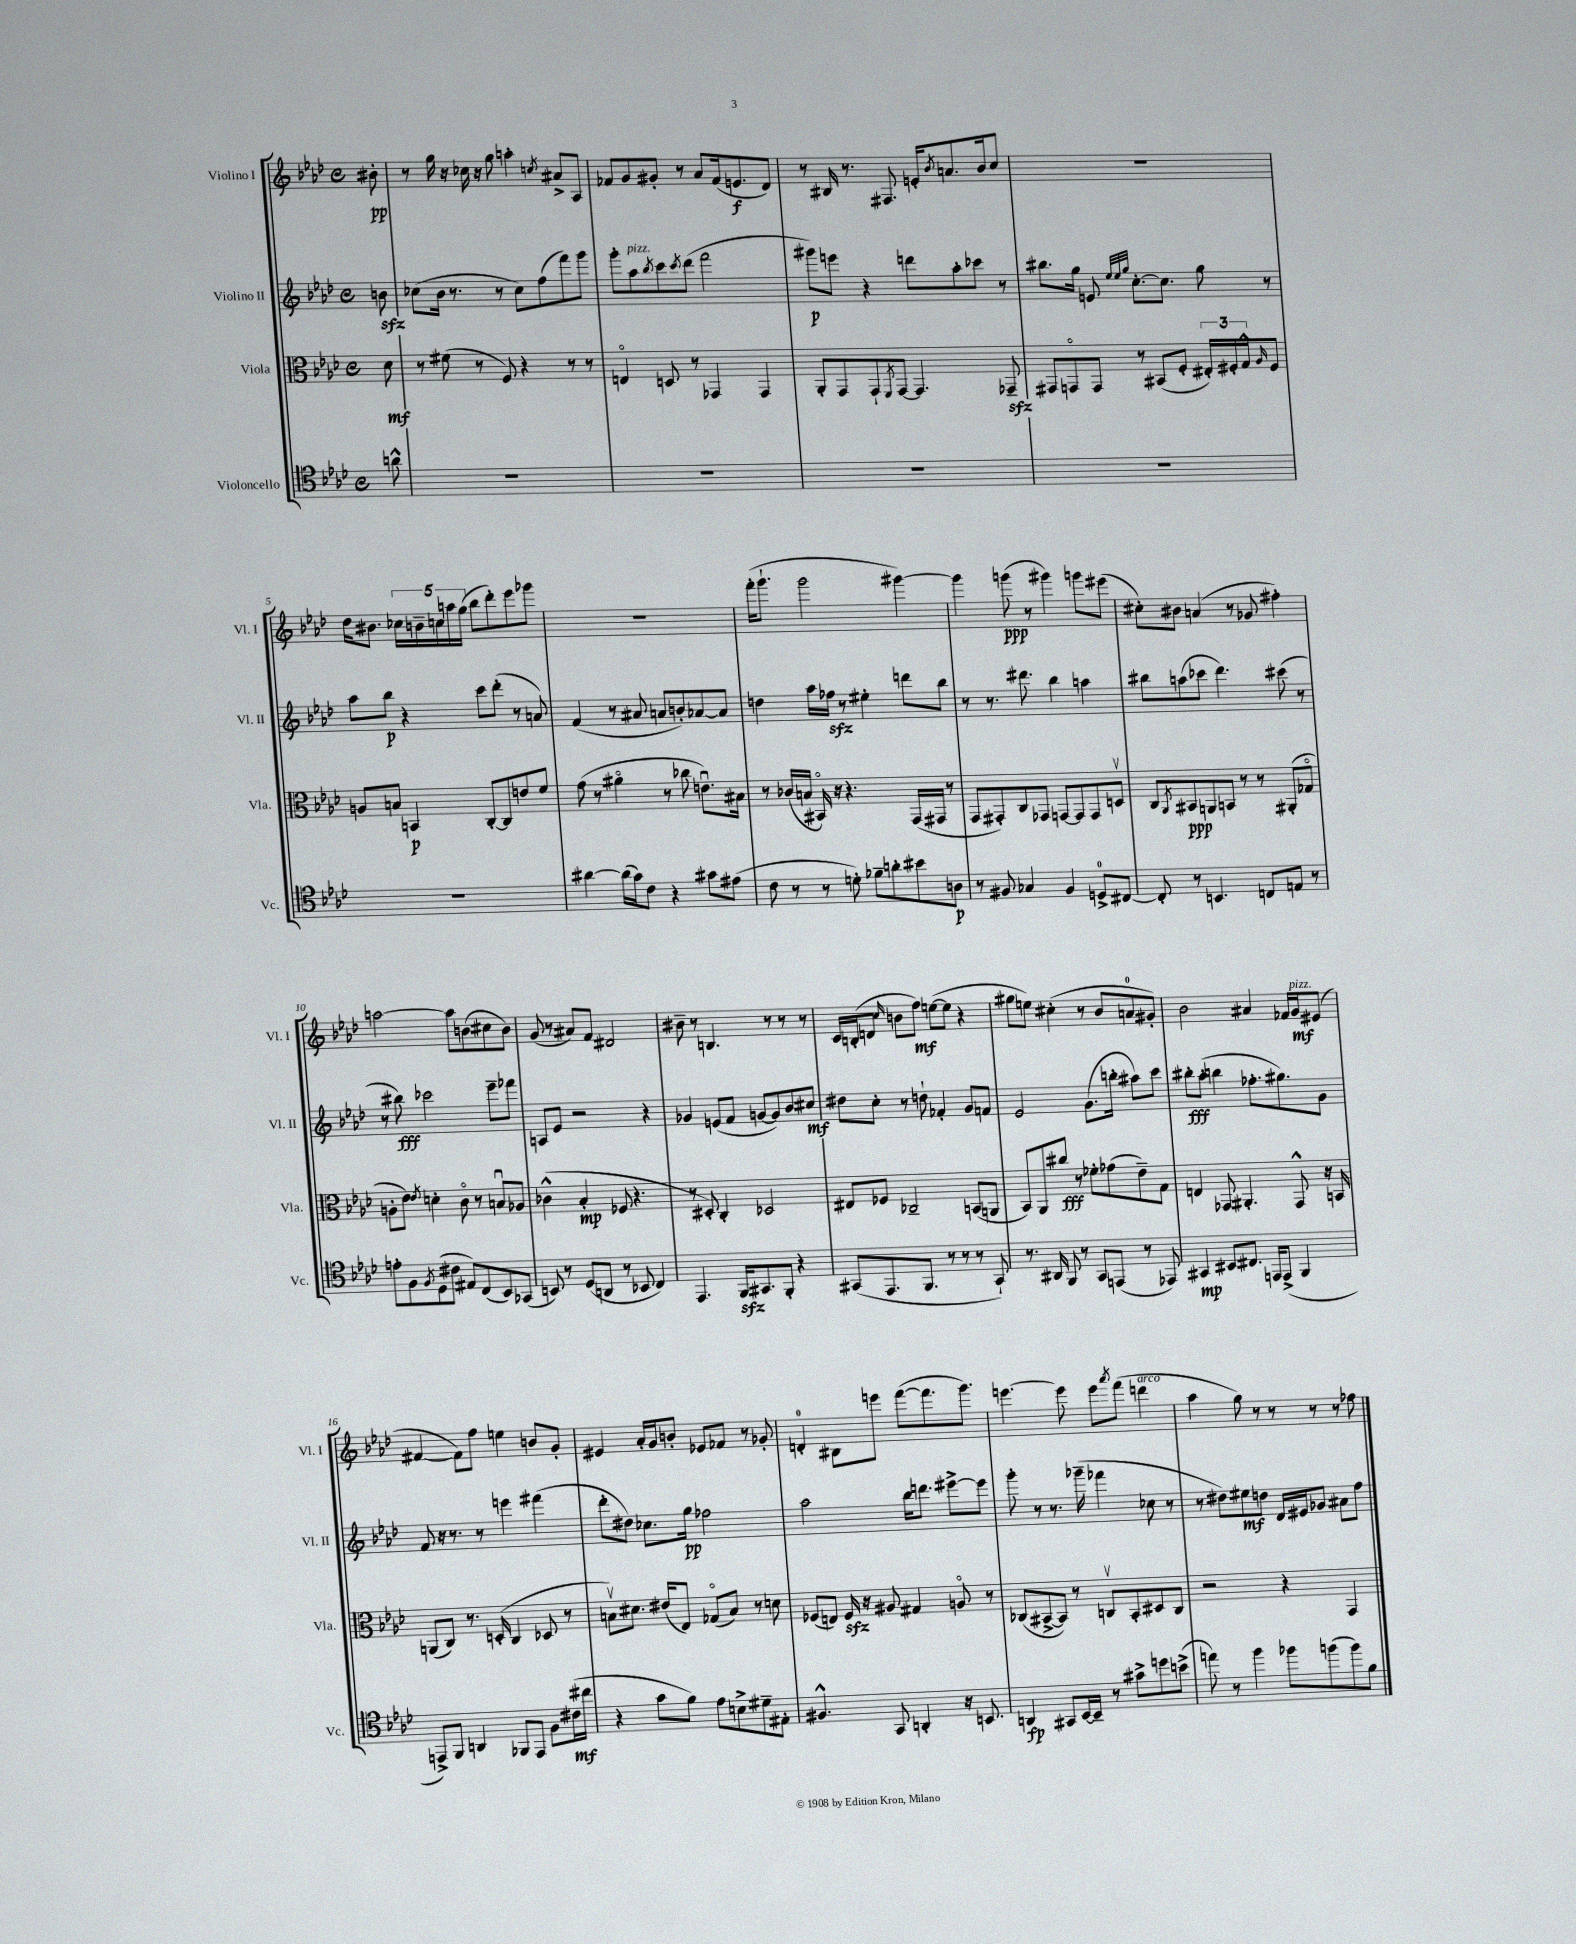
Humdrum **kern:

**kern	**kern	**kern	**kern
*staff4	*staff3	*staff2	*staff1
*clefC4	*clefC3	*clefG2	*clefG2
*k[b-e-a-d-]	*k[b-e-a-d-]	*k[b-e-a-d-]	*k[b-e-a-d-]
*M4/4	*M4/4	*M4/4	*M4/4
*met(c)	*met(c)	*met(c)	*met(c)
8a^^	8d-	8b	8b#'
=	=	=	=
1r	8r	(8cc-	8r
.	(8f#	16b-	16gg
.	.	8.r	16r
.	8r	.	16cc-
.	.	.	16r
.	8F)	8r	8gg
.	4r	8cc-)	4aa'
.	.	(8ff	.
.	.	.	8qcc
.	8r	8fff)	8a#^
.	8r	8ggg	8A-
=	=	=	=
1r	4Eo	8ggg'	8f-
.	.	8aa-	8g
.	.	8qbb-	.
.	8D	8ccc	8g#'
.	.	8qccc	.
.	8r	(8ddd-	8r
.	4GG-	2fff	8a-
.	.	.	(16f-
.	.	.	8.e
.	4GG-	.	.
.	.	.	8d-)
=	=	=	=
1r	8AA-'	8ggg#)	8r
.	8GG	8eee	16B#
.	.	.	8.r
.	8GG`	4r	.
.	8qFF	.	.
.	[8GG	.	8.F#
.	4.GG]	8ddd	.
.	.	.	16e'
.	.	.	8qb-
.	.	8aa-'	8.a
.	.	8ccc-	.
.	.	.	16b-
.	8GG-~	8r	8cc
=	=	=	=
1r	8GG#	8.bb#	1r
.	8GGo	.	.
.	.	16gg	.
.	8GG	8e	.
.	.	32qqee-	.
.	.	32qqee-	.
.	.	32qqgg	.
.	8r	[8.cc'	.
.	(8BB#	.	.
.	.	8.cc]	.
.	8F'	.	.
.	24E#')	8gg	.
.	24F#'	.	.
.	24G^^	.	.
.	16qqA-	.	.
.	8F#	8r	.
=	=	=	=
1r	8A	8aa-	16dd-
.	.	.	8.b#
.	8B	8bb-	.
.	4BB	4r	20cc-
.	.	.	20b~
.	.	.	20cc
.	.	.	20aa
.	.	.	(20gg
.	[8C'	8ccc	8bb-
.	8C]	(8ddd-'	8ddd-')
.	8e	8r	8eee-
.	8f	8a)	8ggg-
=	=	=	=
[4a#	(8g	(4f	1r
.	8r	.	.
(16a#]	4a#o	8r	.
16g)	.	.	.
8c	.	8a#	.
4r	8r	8a	.
.	8cc-	8b')	.
8g#	8.eu)	[8a-	.
(8e#	.	8a-]	.
.	16B#	.	.
=	=	=	=
8c	8r	4dd	(16fff'
.	.	.	8.ggg`
8r	(16c-	.	.
.	16B	.	.
8r	16BB#o)	16aa-	2ggg
.	16r	16ff-	.
8d')	4.r	8r	.
8f-~	.	4ee#'	.
8a'	.	.	.
8b#	(16GG	8ddd	[4ggg#)
.	16GG#	.	.
8A	8r	8bb-	.
=	=	=	=
8r	8GG	8r	4ggg#]
8F#	8GG#')	8.r	.
4G-	8C	.	(8ggg
.	.	8.ddd#	.
.	8GG-	.	8r
4F#	[8GG	4bb-	4ggg#)
.	8GG]	.	.
8D^	8GG	4aa	8ggg
[8C#	8Dv	.	(8eee#
=	=	=	=
8C#']	8C	8bb#	8cc#')
.	8qAA-	.	.
8r	8BB#	(8aa	8b#
4.BB	8AA	8ccc-	(4a
.	8BB	4.ddd-)	.
.	8r	.	8r
8C	8r	.	8g-
8E	(8AA#'	(8ccc#	4ff#')
8r	8G-o	8r	.
=	=	=	=
8e'	8A'	8r	[2aa
8F	8e-)	8bb#)	.
8qF	8qe-	.	.
(8D-	4d'	2ccc-	.
8c#	.	.	.
8E#)	8co	.	8aa]
(8C	8r	.	(8b
8BB-)	8Bu	8eee-~	8cc#
(8GG-	8A-	8fff-	8b)
=	=	=	=
8BB)	(4c-^^	8A	(8g
8r	.	8e-	8r
(8D-	4B-'	2r	8a#)
8AA	.	.	8f
8r	8F-	.	2d#
8BB-	4.r	.	.
4C)	.	4r	.
=	=	=	=
4.EE-	8r	4g-	8b#~
.	8D#')	.	8r
.	4C'	(8e	4.B
16FF	.	8f	.
8.GG#	.	.	.
.	2D-	[8g	.
8FF'	.	8g])	8r
4r	.	8b-	8r
.	.	8cc#	8r
=	=	=	=
(8GG#	8E#	8dd#	16c
.	.	.	(16B'
8.EE-	8F-	8cc'	8d
.	.	.	16qqcc
.	2C-~	8r	8b
8.FF	.	.	.
.	.	8dd`	8ff)
8r	.	4f-'	([8ee
8r	.	.	8ee]
8r	(8BB	8g	4r
8GG#`)	8AA	8f	.
=	=	=	=
8.r	8BB-)	2e-	8gg#
.	8AA-	.	8ee)
16AA#	.	.	.
8FF	8cc#	.	(4cc#'
8r	8r	.	.
8GG	8f-'	(8.g	8r
(8EE	(8g-	.	8b-
.	.	16bb'	.
8r	8e-~)	8aa#)	8a
8EE-)	8G	8ccc	8g#')
=	=	=	=
4GG#	4E	8bb#'	2b-
.	.	(8aa-'	.
8BB#	8GG-	4bb	.
8.C#	4.AA#'	.	.
.	.	8.ff-'	4a#
16EE	.	.	.
(8EE^	.	.	.
.	.	8.gg#)	.
4FF	8GG-^^	.	16f-
.	.	.	16g
.	16r	8g	(8e#
.	16BB	.	.
=	=	=	=
8EE^)	(8AA	8f	[4f#
8FF	8C)	16r	.
.	.	8.r	.
4AA	8.r	.	8f#])
.	.	8r	8ff
.	(16D'	.	.
8FF-	4C	4eee	4ee
8EE	.	.	.
8F	8D-	(4fff#	8b
(16c#	8r	.	8g'
16cc#	.	.	.
=	=	=	=
4r	8Bv)	8ddd-'	4e#
.	8.d#	8dd#)	.
8g	.	8.cc-	16a-'
.	(16e#	.	16g
8f)	8E-)	.	8b'
.	.	16gg	.
8e-	(8G-o	2ff-	8e-
8B^	8B)	.	8f-
8d#~	8r	.	8r
8E#'	8d	.	8g-'
=	=	=	=
4.F#^^	(8F-	2aa-	4d'
.	8E)	.	.
.	16F-	.	8B#
.	16r	.	.
8GG	8A#	.	8eee
4AA'	4G#	16bb-	([8fff
.	.	8.ddd	.
.	.	.	8.fff]
16r	8Ao	[8eee#^	.
8.BB	.	.	8.ggg)
.	8r	8eee#]	.
=	=	=	=
4AA	(8C-	8ggg'	[4.eee
.	[8BB#^	8r	.
8GG#	8BB#])	8.r	.
[16BB-	8r	.	8eee]
16BB-~]	.	(16ggg-~	.
8r	8Cv	4fff-	8eee
.	.	.	8qaaa-
8g#^	8BB#'	.	(8fff
8dd	8D#	8cc-	4ddd
(8b^	8C	8r	.
=	=	=	=
8ee)	2r	8r	4aa-
8r	.	8dd#)	.
4ff	.	8ee#	8gg)
.	.	8dd	8r
8ff-	4r	16d-	8r
.	.	16e#	.
(8ff	.	8g-	8r
8ff)	4GG	8a#	8r
8f	.	8ff	8ff-
==	==	==	==
*-	*-	*-	*-
